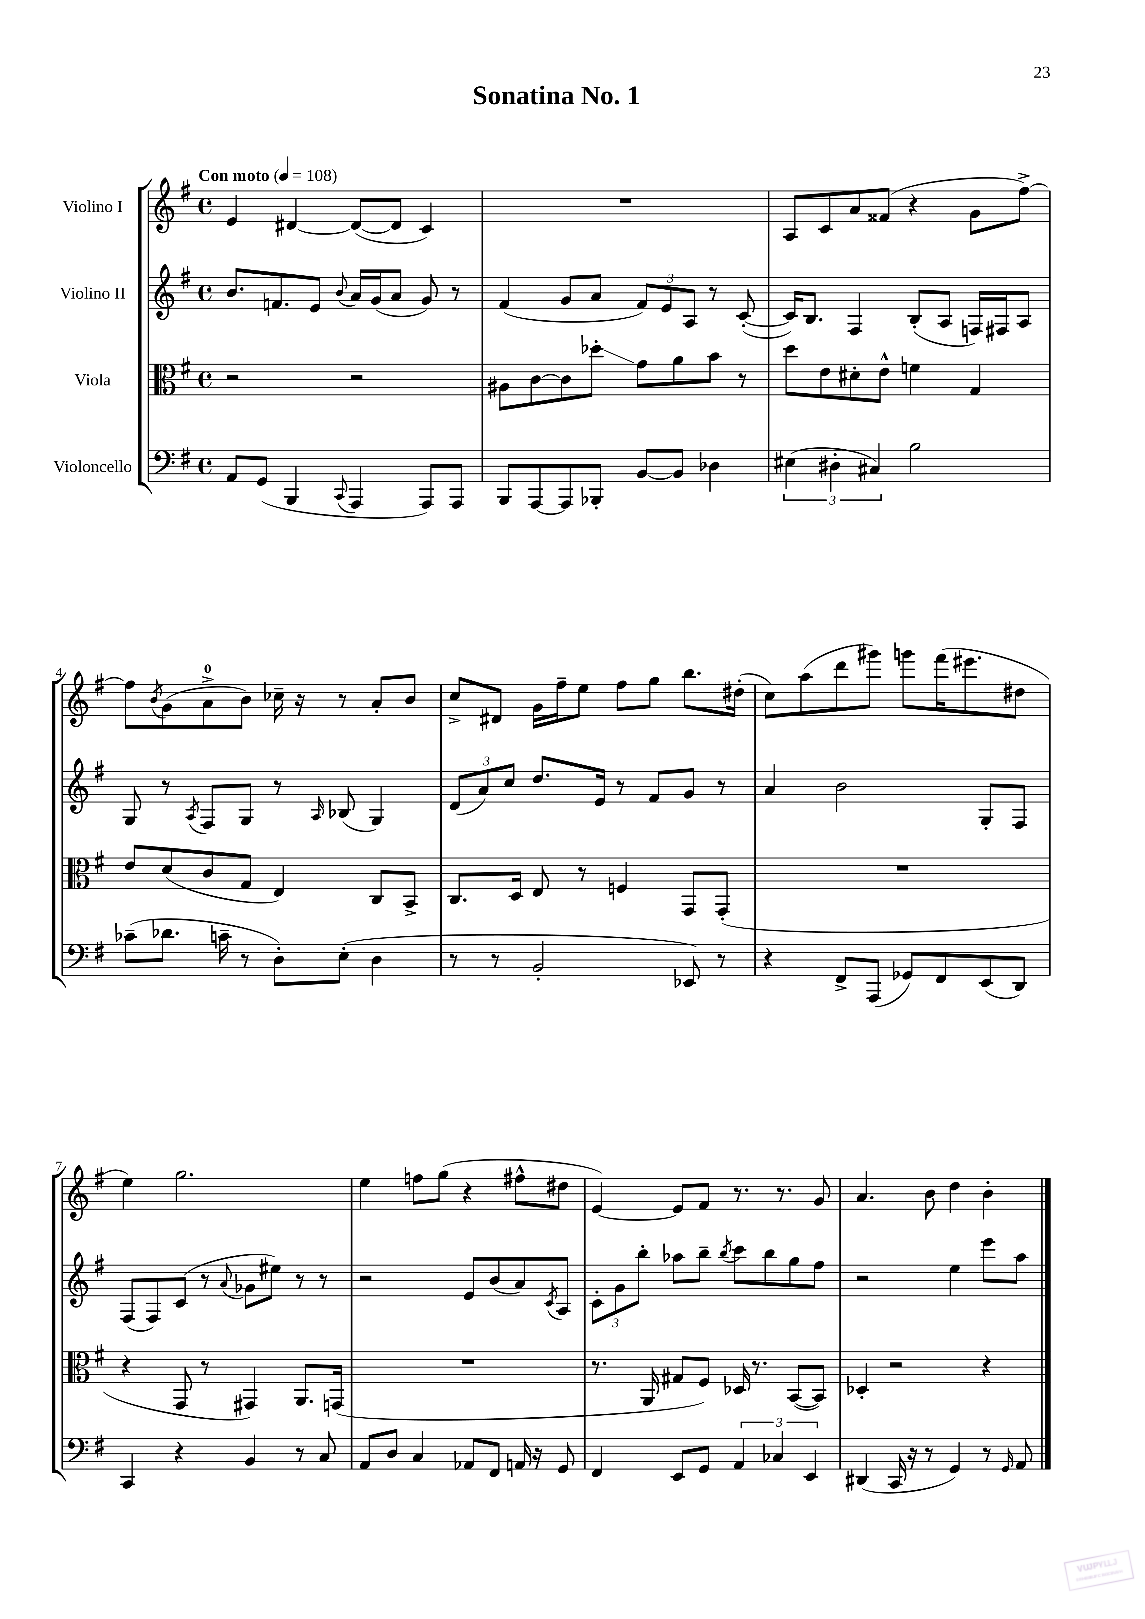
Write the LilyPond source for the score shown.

\header { title = "Sonatina No. 1" }
<<
\new StaffGroup <<
\new Staff = "s0" \with { instrumentName = "Violino I" } {
    \clef treble \key g \major \defaultTimeSignature \time 4/4 \tempo "Con moto" 4 = 108
    e'4 dis'4~ dis'8~( dis'8 c'4) |
    R1 |
    a8 c'8 a'8 fisis'8( r4 g'8 fis''8~->) |
    fis''8 \acciaccatura { b'8 } g'8( a'8-0-> b'8) ces''16-- r16 r8 a'8-. b'8 |
    c''8-> dis'8 g'16 fis''16-- e''8 fis''8 g''8 b''8. dis''16-.( |
    c''8) a''8( d'''8 gis'''8) g'''8 fis'''16( eis'''8. dis''8 |
    e''4) g''2. |
    e''4 f''8 g''8( r4 fis''8-^ dis''8 |
    e'4~) e'8 fis'8 r8. r8. g'8 |
    a'4. b'8 d''4 b'4-. \bar "|." |
}
\new Staff = "s1" \with { instrumentName = "Violino II" } {
    \clef treble \key g \major \defaultTimeSignature \time 4/4
    b'8. f'8. e'8 \appoggiatura { b'8 } a'16 g'16( a'8 g'8) r8 |
    fis'4( g'8 a'8 \tuplet 3/2 { fis'8) e'8 a8 } r8 c'8~-.( |
    c'16) b8. fis4 b8-.( a8 f16) fis16 a8 |
    g8 r8 \acciaccatura { a8 } fis8 g8 r8 \grace { a16 } bes8( g4) |
    \tuplet 3/2 { d'8( a'8) c''8 } d''8. e'16 r8 fis'8 g'8 r8 |
    a'4 b'2 g8-. fis8 |
    fis8( fis8) c'8( r8 \appoggiatura { a'8 } ges'8 eis''8) r8 r8 |
    r2 e'8 b'8( a'8) \acciaccatura { c'8 } a8 |
    \tuplet 3/2 { c'8-. g'8 b''8-. } aes''8 b''8-- \acciaccatura { b''8 } c'''8 b''8 g''8 fis''8 |
    r2 e''4 e'''8 a''8 \bar "|." |
}
\new Staff = "s2" \with { instrumentName = "Viola" } {
    \clef alto \key g \major \defaultTimeSignature \time 4/4
    r2 r2 |
    ais8 c'8~ c'8 des''8-.\glissando g'8 a'8 b'8 r8 |
    d''8 e'8 dis'8-. e'8-^ f'4 g4 |
    e'8 d'8( c'8 g8 e4) c8 b,8-> |
    c8. d16 e8 r8 f4 g,8 g,8-.( |
    R1 |
    r4 g,8 r8 gis,4) a,8. g,16( |
    R1 |
    r8. a,16 gis8 fis8) des16 r8. b,8~( b,8) |
    des4-. r2 r4 \bar "|." |
}
\new Staff = "s3" \with { instrumentName = "Violoncello" } {
    \clef bass \key g \major \defaultTimeSignature \time 4/4
    a,8 g,8( b,,4 \appoggiatura { c,8 } a,,4 a,,8) a,,8 |
    b,,8 a,,8~ a,,8 bes,,8-. b,8~ b,8 des4 |
    \tuplet 3/2 { eis4( dis4-. cis4) } b2 |
    ces'8--( des'8. c'16-- r8 d8-.) e8-.( d4 |
    r8 r8 b,2-. ees,8) r8 |
    r4 fis,8-> a,,8( ges,8) fis,8 e,8( d,8) |
    c,4 r4 b,4 r8 c8 |
    a,8 d8 c4 aes,8 fis,8 a,16 r16 g,8 |
    fis,4 e,8 g,8 \tuplet 3/2 { a,4 ces4 e,4 } |
    dis,4( c,16 r16 r8 g,4) r8 \grace { g,16 } a,8 \bar "|." |
}
>>
>>
